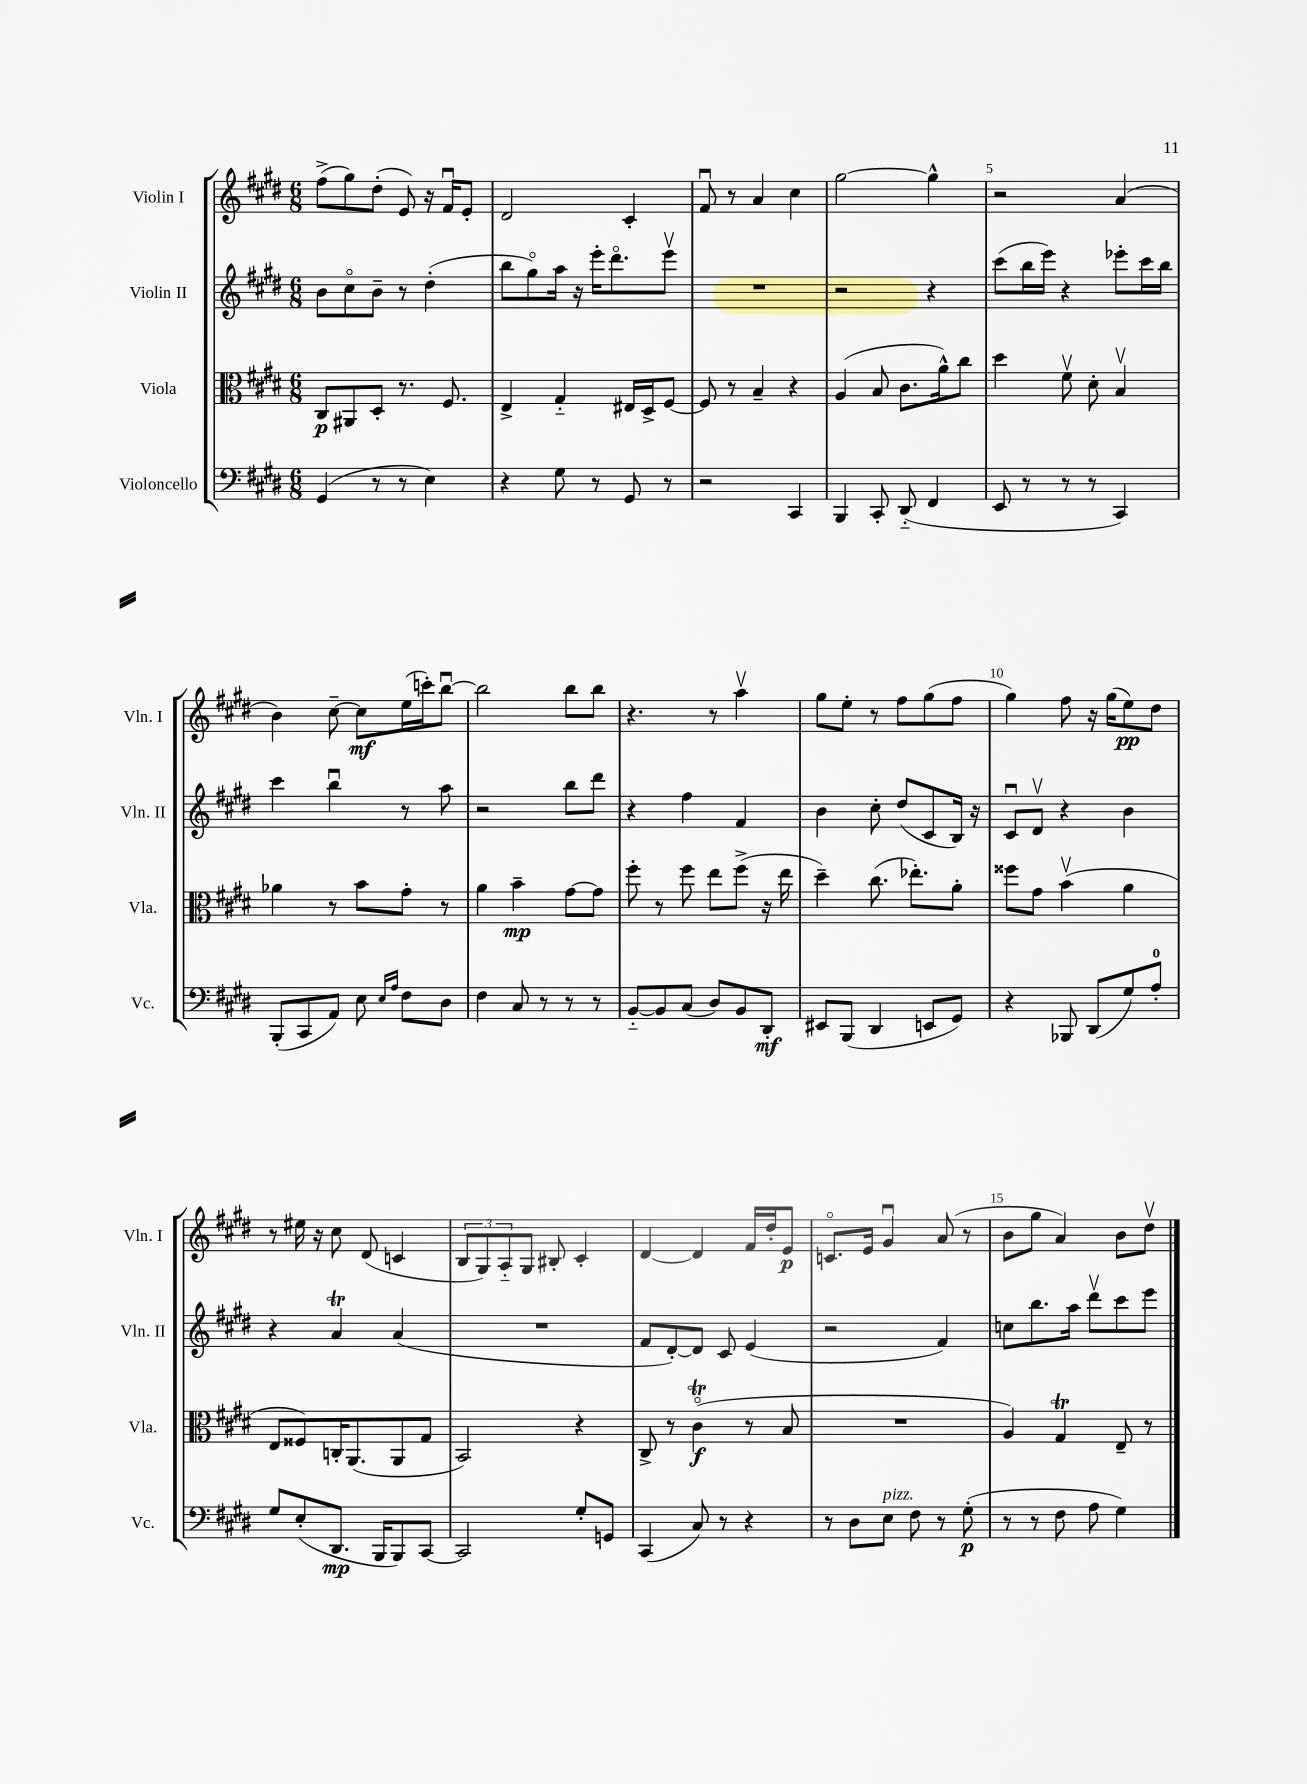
<<
\new StaffGroup <<
\new Staff = "s0" \with { instrumentName = "Violin I" shortInstrumentName = "Vln. I" } {
    \clef treble \key e \major \numericTimeSignature \time 6/8
    fis''8->( gis''8) dis''8-.( e'8) r16 fis'16\downbow e'8-. |
    dis'2 cis'4-. |
    fis'8\downbow r8 a'4 cis''4 |
    gis''2~ gis''4-^ |
    r2 a'4( |
    b'4) cis''8~-- cis''8\mf e''16( c'''16-.) b''8~\downbow |
    b''2 b''8 b''8 |
    r4. r8 a''4\upbow |
    gis''8 e''8-. r8 fis''8 gis''8( fis''8 |
    gis''4) fis''8 r16 gis''16( e''8\pp) dis''8 |
    r8 eis''16 r16 cis''8 dis'8( c'4 |
    \tuplet 3/2 { b8 gis8) a8-_ } gis8 bis8-. cis'4-. |
    dis'4~ dis'4 fis'16 dis''16-. e'8\p |
    c'8.\flageolet e'16 gis'4\downbow a'8( r8 |
    b'8 gis''8 a'4) b'8 dis''8\upbow \bar "|." |
}
\new Staff = "s1" \with { instrumentName = "Violin II" shortInstrumentName = "Vln. II" } {
    \clef treble \key e \major \numericTimeSignature \time 6/8
    b'8 cis''8\flageolet b'8-- r8 dis''4-.( |
    b''8 gis''8\flageolet) a''16 r16 e'''16-. dis'''8.\flageolet e'''8\upbow |
    R2. |
    r2 r4 |
    cis'''8( b''16 e'''16) r4 ees'''8-. cis'''16 b''16 |
    cis'''4 b''4\downbow r8 a''8 |
    r2 b''8 dis'''8 |
    r4 fis''4 fis'4 |
    b'4 cis''8-. dis''8( cis'8 b16) r16 |
    cis'8\downbow dis'8\upbow r4 b'4 |
    r4 a'4\trill a'4( |
    R2. |
    fis'8 dis'8~-.) dis'8 cis'8 e'4( |
    r2 fis'4) |
    c''8 b''8. a''16 dis'''8\upbow cis'''8 e'''8 \bar "|." |
}
\new Staff = "s2" \with { instrumentName = "Viola" shortInstrumentName = "Vla." } {
    \clef alto \key e \major \numericTimeSignature \time 6/8
    cis8\p ais,8 dis8-. r8. fis8. |
    e4-> gis4-_ eis16 dis16-> fis8~ |
    fis8 r8 b4-- r4 |
    a4( b8 cis'8. a'16-^) cis''8 |
    dis''4 fis'8\upbow dis'8-. b4\upbow |
    aes'4 r8 b'8 gis'8-. r8 |
    a'4 b'4--\mp gis'8~ gis'8 |
    fis''8-. r8 fis''8 e''8 fis''8->( r16 e''16 |
    dis''4--) cis''8.( ees''8.-.) a'8-. |
    fisis''8 gis'8 b'4\upbow( a'4 |
    e8 fisis8) c16-. a,8.( a,8 gis8 |
    b,2) r4 |
    cis8-> r8 cis'4\flageolet\trill\f( r8 b8 |
    R2. |
    a4) gis4\trill e8-- r8 \bar "|." |
}
\new Staff = "s3" \with { instrumentName = "Violoncello" shortInstrumentName = "Vc." } {
    \clef bass \key e \major \numericTimeSignature \time 6/8
    gis,4( r8 r8 e4) |
    r4 gis8 r8 gis,8 r8 |
    r2 cis,4 |
    b,,4 cis,8-. dis,8-_( fis,4 |
    e,8 r8 r8 r8 cis,4) |
    b,,8-.( cis,8 a,8) e8 \grace { e16 a16 } fis8 dis8 |
    fis4 cis8 r8 r8 r8 |
    b,8~-_ b,8 cis8( dis8) b,8 dis,8-.\mf |
    eis,8 b,,8( dis,4 e,8 gis,8) |
    r4 bes,,8 dis,8( gis8) a8-0-. |
    gis8 e8-.( dis,8.\mp b,,16 b,,8) cis,8~ |
    cis,2 gis8-. g,8 |
    cis,4( cis8) r8 r4 |
    r8 dis8 e8^\markup { \italic "pizz." } fis8 r8 gis8-.\p( |
    r8 r8 fis8 a8 gis4) \bar "|." |
}
>>
>>
\layout { \context { \Score \override BarNumber.break-visibility = ##(#f #t #t) barNumberVisibility = #(every-nth-bar-number-visible 5) } }
